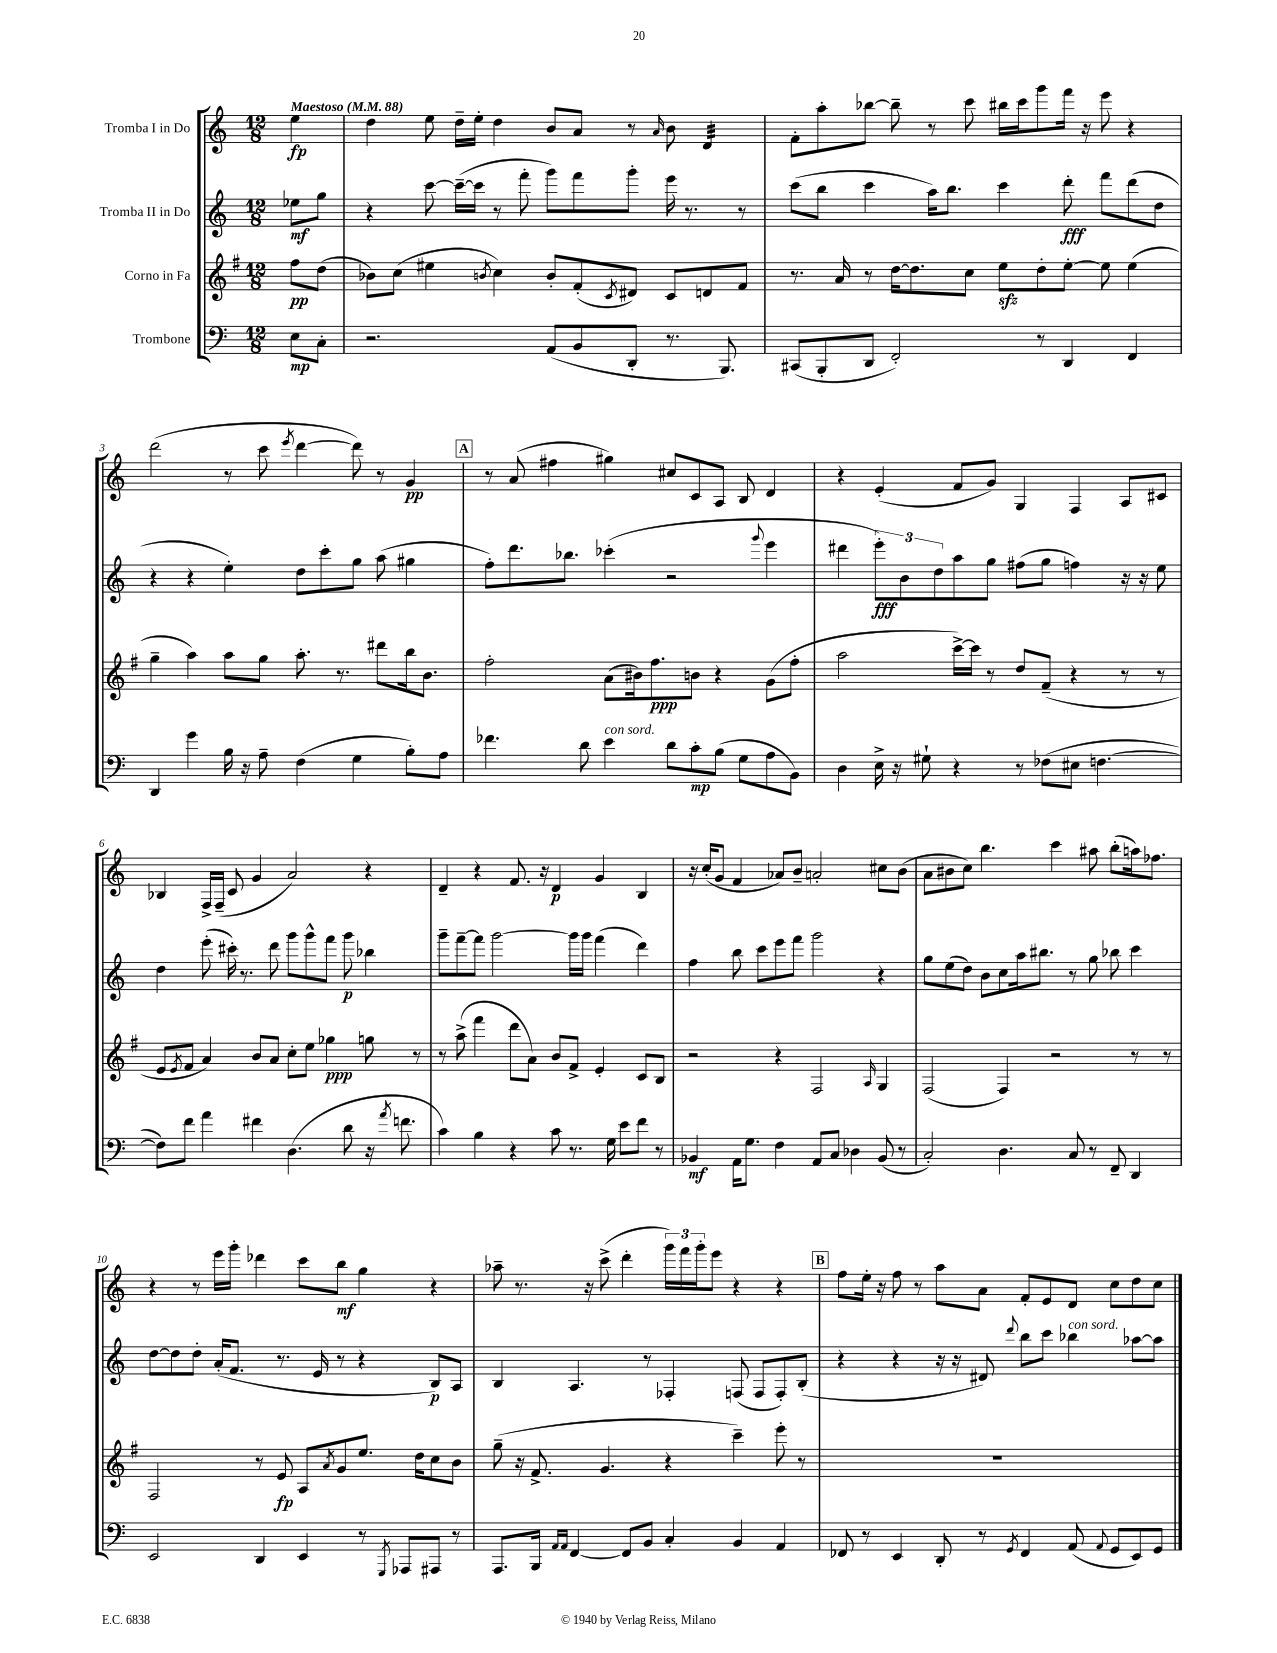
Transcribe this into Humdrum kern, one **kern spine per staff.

**kern	**dynam	**kern	**dynam	**kern	**dynam	**kern	**dynam
*part4	*part4	*part3	*part3	*part2	*part2	*part1	*part1
*staff4	*staff4	*staff3	*staff3	*staff2	*staff2	*staff1	*staff1
*I"Trombone	*	*I"Corno in Fa	*	*I"Tromba II in Do	*	*I"Tromba I in Do	*
*clefF4	*	*clefG2	*	*clefG2	*	*clefG2	*
*k[]	*	*k[f#]	*	*k[]	*	*k[]	*
*M12/8	*	*M12/8	*	*M12/8	*	*M12/8	*
*MM88	*	*MM88	*	*MM88	*	*MM88	*
=	=	=	=	=	=	=	=
!	!	!	!	!	!	!LO:TX:a:B:t=Maestoso	!
8E\L	mp	8ff#\L	pp	8ee-X\L	mf	4ee\	fp
8C'\J	.	(8dd\J	.	8gg\J	.	.	.
=1	=1	=1	=1	=1	=1	=1	=1
2.r	.	8b-X\L)	.	4r	.	4dd\	.
.	.	(8cc\J	.	.	.	.	.
.	.	4ee#X\	.	[8ccc\	.	8ee\	.
.	.	.	.	(16ccc~\LL_	.	16dd~\LL	.
.	.	.	.	16ccc\JJ]	.	16ee'\JJ	.
.	.	8qbn/	.	.	.	.	.
.	.	4cc\)	.	8r	.	4dd\	.
.	.	.	.	8fff'\	.	.	.
(8AA/L	.	8b'/L	.	8ggg\L)	.	8b/L	.
8BB/	.	(8f#'/	.	8fff\	.	8a/J	.
.	.	8qc/	.	.	.	.	.
8DD'/J	.	8d#X/J)	.	8ggg'\J	.	8r	.
.	.	.	.	.	.	16qqa/	.
8.r	.	8c/L	.	16eee\	.	8b\	.
.	.	.	.	8.r	.	.	.
*	*	*	*	*	*	*tremolo	*
.	.	8dn/	.	.	.	32d/LLL	.
.	.	.	.	.	.	32d/	.
8.BBB/)	.	.	.	.	.	32d/	.
.	.	.	.	.	.	32d/	.
.	.	8f#/J	.	8r	.	32d/	.
.	.	.	.	.	.	32d/	.
.	.	.	.	.	.	32d/	.
.	.	.	.	.	.	32d/JJJ	.
*	*	*	*	*	*	*Xtremolo	*
=2	=2	=2	=2	=2	=2	=2	=2
(8CC#X/L	.	8.r	.	(8ccc\L	.	8f'\L	.
8BBB'/	.	.	.	8bb\J	.	8aa'\	.
.	.	16a/	.	.	.	.	.
8DD/J	.	8r	.	4ccc\	.	[8bb-X\J	.
2FF'/)	.	[16dd\KL	.	.	.	8bb-~\]	.
.	.	8.dd\]	.	.	.	.	.
.	.	.	.	16aa\KL)	.	8r	.
.	.	.	.	8.bb\J	.	.	.
.	.	8cc\J	.	.	.	8ccc\	.
.	.	8eezz\L	.	4ccc\	.	16bb#X\LL	.
.	.	.	.	.	.	16ccc\J	.
8r	.	8dd'\	.	.	.	8ggg\	.
4DD/	.	[8ee'\J	.	8ddd'\	fff	16fff\Jk	.
.	.	.	.	.	.	16r	.
.	.	8ee\]	.	8fff\L	.	8eee\	.
4FF/	.	(4ee\	.	(8ddd\	.	4r	.
.	.	.	.	8dd\J	.	.	.
!!LO:LB:g=z
=3	=3	=3	=3	=3	=3	=3	=3
4DD/	.	4gg~\	.	4r	.	(2ddd\	.
4g\	.	4aa\)	.	4r	.	.	.
16B\	.	8aa\L	.	4ee'\)	.	8r	.
16r	.	.	.	.	.	.	.
8A~\	.	8gg\J	.	.	.	8ccc\	.
.	.	.	.	.	.	8qeee/	.
(4F\	.	8.aa'\	.	8dd\L	.	[4ddd\	.
.	.	.	.	8ccc'\	.	.	.
.	.	8.r	.	.	.	.	.
4G\	.	.	.	8gg\J	.	8ddd\])	.
.	.	8ddd#X\L	.	(8aa\	.	8r	.
8B'\L)	.	16bb\k	.	4gg#X\	.	4g/	pp
.	.	8.b\J	.	.	.	.	.
8A\J	.	.	.	.	.	.	.
!!LO:REH:place=s1:t=A
=4	=4	=4	=4	=4	=4	=4	=4
4.f-X\	.	2ff#'\	.	8ff'\L)	.	8r	.
.	.	.	.	8.ddd\	.	(8a/	.
.	.	.	.	.	.	4ff#X\	.
.	.	.	.	8.bb-X\J	.	.	.
8d\	.	.	.	.	.	.	.
!LO:TX:a:i:t=con sord.	!	!	!	!	!	!	!
4e\	.	(8a\L	.	(4ccc-X'\	.	4gg#X\)	.
.	.	16b#X\k)	.	.	.	.	.
.	.	8.ff#\	ppp	.	.	.	.
8d\L	.	.	.	2r	.	8cc#X/L	.
8c'\	mp	8bn\J	.	.	.	8c/	.
(8B\J	.	4r	.	.	.	8A/J	.
8G\L	.	.	.	.	.	8B/	.
.	.	.	.	8qqggg/	.	.	.
8A\	.	(8g\L	.	4eee\	.	4d/	.
8BB\J)	.	8ff#'\J	.	.	.	.	.
=5	=5	=5	=5	=5	=5	=5	=5
4D\	.	2aa\	.	4ddd#X\	.	4r	.
16E^\	.	.	.	12eee'\L)	fff	(4e'/	.
16r	.	.	.	.	.	.	.
.	.	.	.	12b\	.	.	.
8G#X`\	.	.	.	.	.	.	.
.	.	.	.	12dd\	.	.	.
4r	.	[16ccc^\LL)	.	8aa\	.	8f/L	.
.	.	16ccc\JJ]	.	.	.	.	.
.	.	8r	.	8gg\J	.	8g/J)	.
8r	.	8dd/L	.	(8ff#X\L	.	4G/	.
(8F-X\L	.	(8f#~/J	.	8gg\J	.	.	.
8E#X\J	.	4r	.	4ffn\)	.	4F/	.
[4.Fn\	.	.	.	.	.	.	.
.	.	8r	.	16r	.	8A/L	.
.	.	.	.	16r	.	.	.
.	.	8r	.	8ee\	.	8c#X/J	.
!!LO:LB:g=z
=6	=6	=6	=6	=6	=6	=6	=6
8F\L])	.	8e/L	.	4dd\	.	4B-X/	.
.	.	8qe/	.	.	.	.	.
8f\J	.	8f#/J	.	.	.	.	.
4a\	.	4a/)	.	(8eee'\	.	16F^/LL	.
.	.	.	.	.	.	(16F~/JJ	.
.	.	.	.	16ccc#X'\)	.	8c/	.
.	.	.	.	8.r	.	.	.
4f#X\	.	8b/L	.	.	.	4g/	.
.	.	8a/J	.	8ddd\	.	.	.
(4.D\	.	8cc'\L	.	8ggg\L	.	2a/)	.
.	.	8ee\J	.	8ggg^^\	.	.	.
.	.	4gg-X\	ppp	8fff\J	.	.	.
8d\	.	.	.	8ggg\	p	.	.
16r	.	8ggn\	.	4bb-X\	.	4r	.
8qa/	.	.	.	.	.	.	.
8.fn\	.	.	.	.	.	.	.
.	.	8r	.	.	.	.	.
=7	=7	=7	=7	=7	=7	=7	=7
4c\)	.	8r	.	8ggg~\L	.	4d~/	.
.	.	(8aa^\	.	[8fff~\	.	.	.
4B\	.	4fff#\	.	8fff\J]	.	4r	.
.	.	.	.	[2ggg\	.	.	.
4r	.	8ddd\L	.	.	.	8.f/	.
.	.	8a\J)	.	.	.	.	.
.	.	.	.	.	.	16r	.
8c\	.	8b/L	.	.	.	4d/	p
8.r	.	8f#^/J	.	16ggg\LL]	.	.	.
.	.	.	.	16ggg\JJ	.	.	.
.	.	4e'/	.	(4fff\	.	4g/	.
16G\	.	.	.	.	.	.	.
8e\L	.	.	.	.	.	.	.
8f\J	.	8c/L	.	4ddd\)	.	4B/	.
8r	.	8B/J	.	.	.	.	.
=8	=8	=8	=8	=8	=8	=8	=8
4BB-X/	mf	2r	.	4ff\	.	16r	.
.	.	.	.	.	.	(16cc'/KL	.
.	.	.	.	.	.	8g/J	.
16AA\KL	.	.	.	8bb\	.	4f/	.
8.G\J	.	.	.	.	.	.	.
.	.	.	.	8ccc\L	.	.	.
4F\	.	4r	.	8eee\	.	8a-X/L)	.
.	.	.	.	8fff\J	.	8b~/J	.
8AA/L	.	2F#/	.	2ggg\	.	2an'/	.
8C/J	.	.	.	.	.	.	.
4D-X\	.	.	.	.	.	.	.
.	.	16qqA/	.	.	.	.	.
(8BB-/	.	4G/	.	4r	.	8cc#X\L	.
8r	.	.	.	.	.	(8b\J	.
=9	=9	=9	=9	=9	=9	=9	=9
2C'/)	.	(2F#/	.	8gg\L	.	8a\L	.
.	.	.	.	(8ee\	.	8b#X\	.
.	.	.	.	8dd\J)	.	8cc\J)	.
.	.	.	.	8b\L	.	4.bb\	.
4.D\	.	4F#/)	.	8cc\	.	.	.
.	.	.	.	16aa\k	.	.	.
.	.	.	.	8.bb#X\J	.	.	.
.	.	2r	.	.	.	4ccc\	.
8C/	.	.	.	8r	.	.	.
8r	.	.	.	8gg\	.	8aa#X\	.
8FF~/	.	.	.	8bb-X\	.	(8bb'\L	.
4DD/	.	8r	.	4ccc\	.	16aan\k)	.
.	.	.	.	.	.	8.ff-X\J	.
.	.	8r	.	.	.	.	.
!!LO:LB:g=z
=10	=10	=10	=10	=10	=10	=10	=10
2EE/	.	2F#/	.	[8dd\L	.	4r	.
.	.	.	.	8dd\]	.	.	.
.	.	.	.	8dd'\J	.	8r	.
.	.	.	.	(16a'/KL	.	16eee\LL	.
.	.	.	.	8.f/J	.	16ggg'\JJ	.
4DD/	.	8r	.	.	.	4ddd-X\	.
.	.	8e/	fp	8.r	.	.	.
4EE/	.	8A/L	.	.	.	8ccc\L	.
.	.	.	.	16e/	.	.	.
.	.	8qa/	.	.	.	.	.
.	.	8g/	.	8r	.	8bb\J	mf
8r	.	8.ee/J	.	4r	.	4gg\	.
8qGGG/	.	.	.	.	.	.	.
8AAA-X/L	.	.	.	.	.	.	.
.	.	16dd\KL	.	.	.	.	.
8AAA#X/J	.	8cc\	.	8B/L)	p	4r	.
8r	.	8b\J	.	8A/J	.	.	.
=11	=11	=11	=11	=11	=11	=11	=11
8.AAA/L	.	(8gg~\	.	4B/	.	8aa-X~\	.
.	.	16r	.	.	.	8.r	.
16BBB/Jk	.	8.f#^/	.	.	.	.	.
16qqAA/LL	.	.	.	.	.	.	.
16qqAA/JJ	.	.	.	.	.	.	.
[4FF/	.	.	.	4.A/	.	.	.
.	.	.	.	.	.	16r	.
.	.	4.g/	.	.	.	(8ccc^\	.
8FF/L]	.	.	.	.	.	4ddd'\	.
8BB/J	.	.	.	8r	.	.	.
4C'/	.	4r	.	4F-X'/	.	24ggg\LL)	.
.	.	.	.	.	.	24fff\	.
.	.	.	.	.	.	24ggg'\J	.
.	.	.	.	.	.	8eee\J	.
4BB/	.	4ccc~\)	.	(8Fn/	.	4r	.
.	.	.	.	8F/L	.	.	.
4AA/	.	8eee'\	.	8F'/)	.	4r	.
.	.	8r	.	(8B'/J	.	.	.
!!LO:REH:place=s1:t=B
=12	=12	=12	=12	=12	=12	=12	=12
8FF-X/	.	1.r	.	4r	.	8ff\L	.
8r	.	.	.	.	.	16ee'\Jk	.
.	.	.	.	.	.	16r	.
4EE/	.	.	.	4r	.	8ff\	.
.	.	.	.	.	.	8r	.
8DD'/	.	.	.	16r	.	8aa\L	.
.	.	.	.	16r	.	.	.
8r	.	.	.	8d#X/)	.	8a\J	.
8qGG/	.	.	.	8qqddd/	.	.	.
4FF-/	.	.	.	8bb\L	.	8f'/L	.
.	.	.	.	8ccc\J	.	8e/	.
!	!	!	!	!LO:TX:a:i:t=con sord.	!	!	!
(8AA/	.	.	.	4bb-X\	.	8d/J	.
8qqAA/	.	.	.	.	.	.	.
8GG/L	.	.	.	.	.	8cc\L	.
8EE/)	.	.	.	[8aa-X\L	.	8dd\	.
8GG/J	.	.	.	8aa-\J]	.	8cc\J	.
==	==	==	==	==	==	==	==
*-	*-	*-	*-	*-	*-	*-	*-
